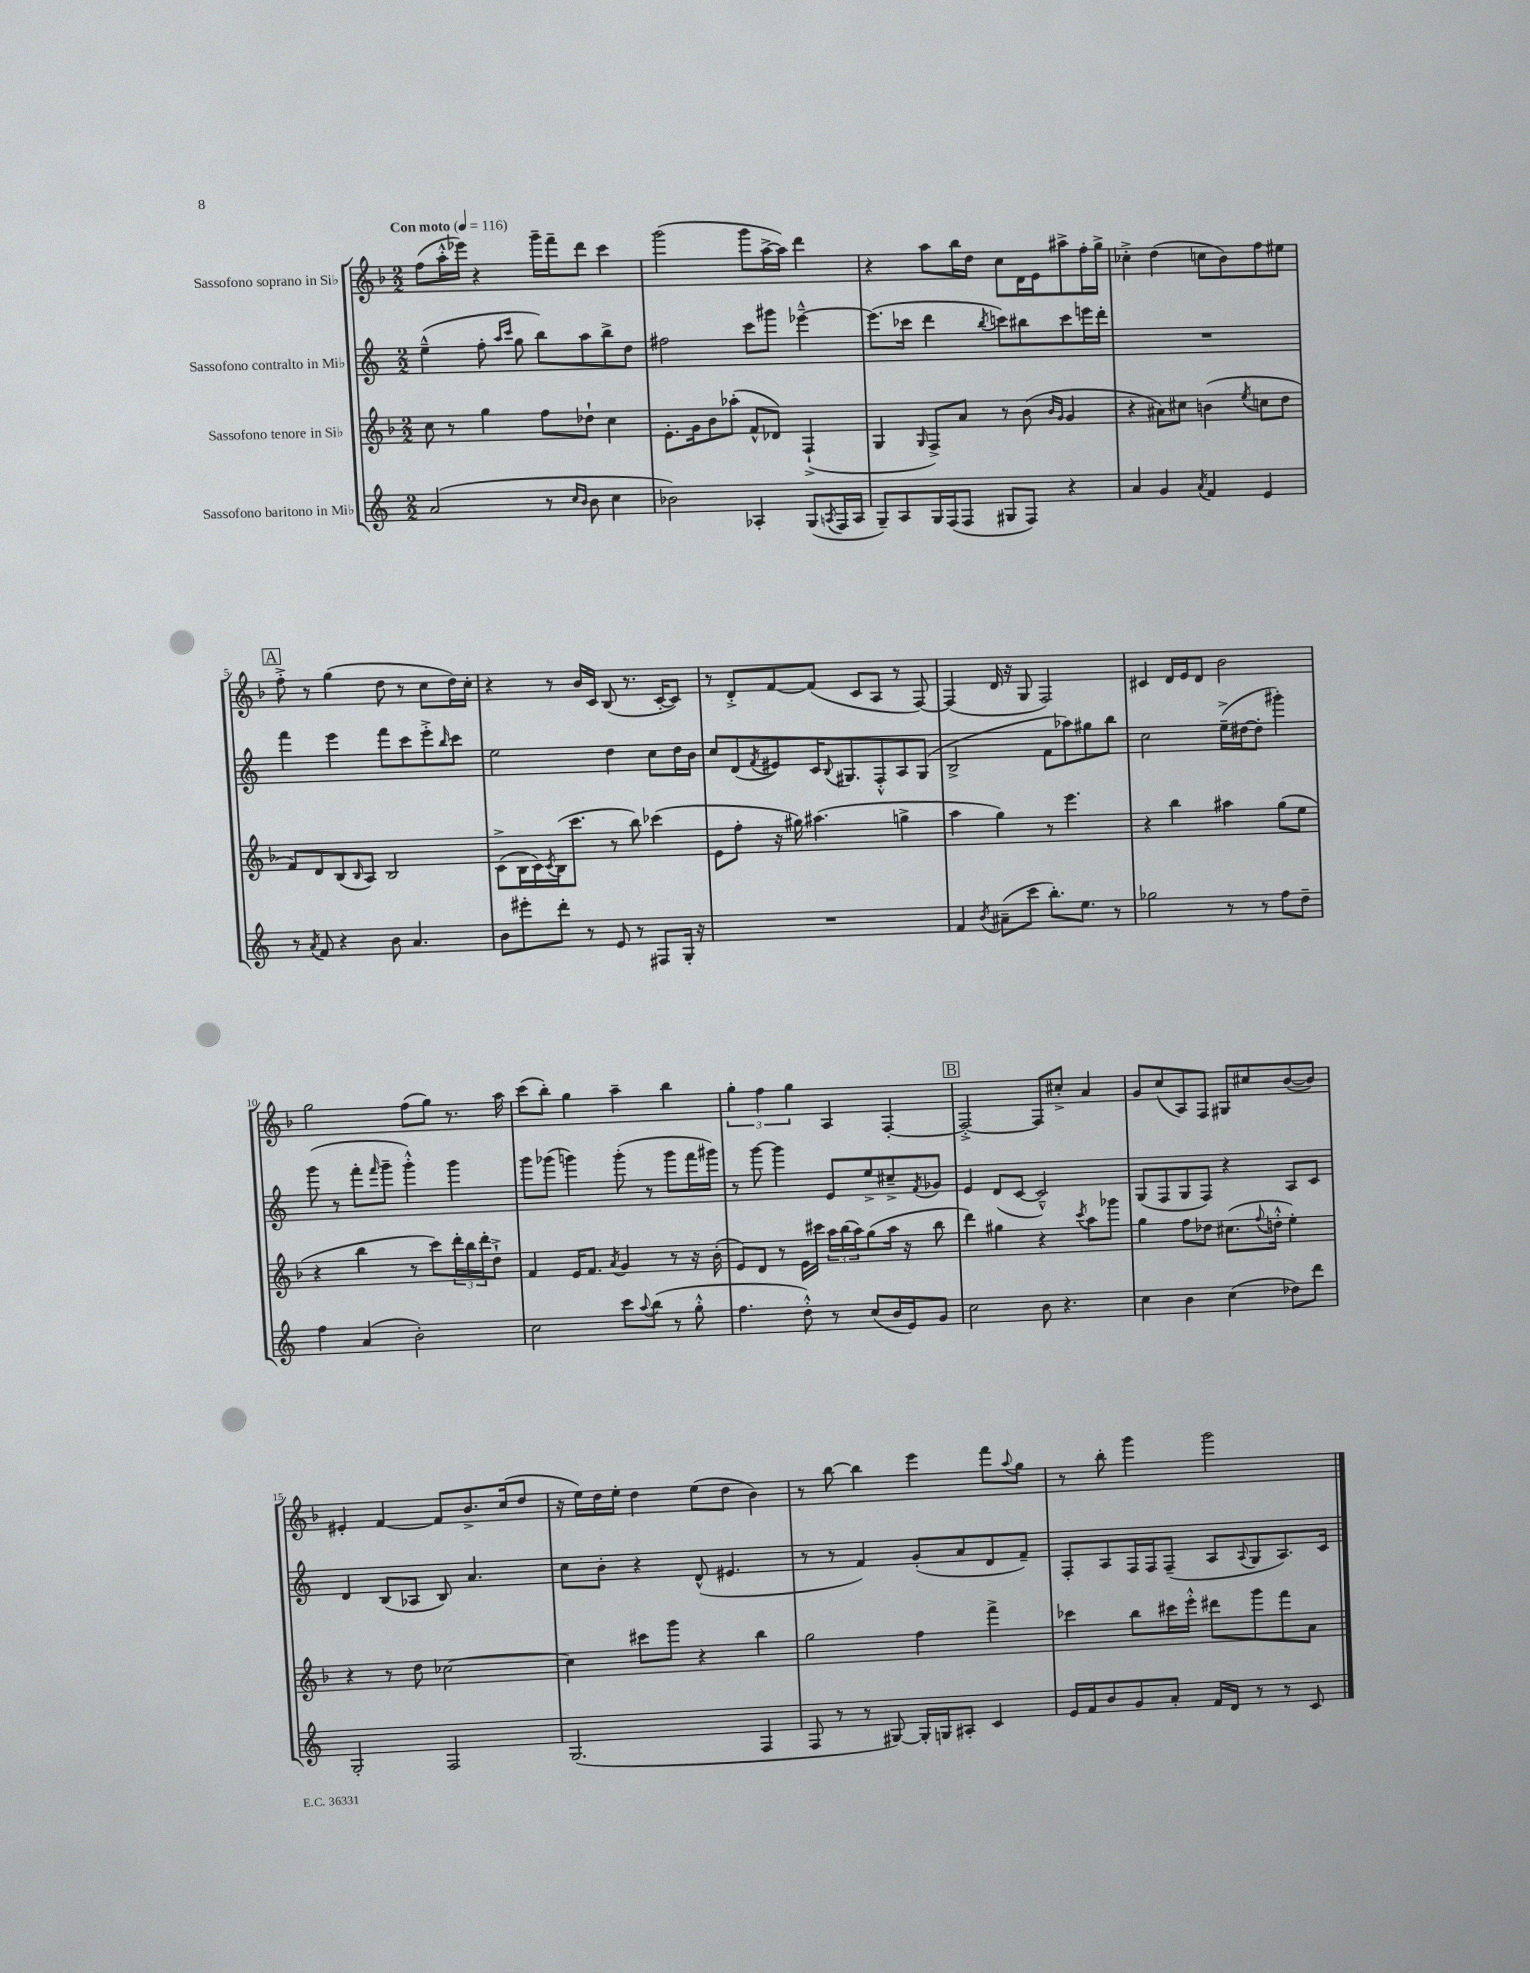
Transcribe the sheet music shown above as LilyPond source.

<<
\new StaffGroup <<
\new Staff = "s0" \with { instrumentName = "Sassofono soprano in Sib" } {
    \clef treble \key f \major \numericTimeSignature \time 2/2 \tempo "Con moto" 4 = 116
    f''8( a''16-.-^ ees'''16) r4 g'''16-- f'''16-- d'''8 c'''4 |
    g'''2( g'''8 a''16~-> a''16) d'''4 |
    r4 a''8 bes''16 d''16 c''8 d'16 e'16 ais''8-> f''16-. g''16-> |
    ces''4-.-> d''4( c''8 bes'8) f''8 eis''8 |
    \mark \markup { \box "A" } f''8-.-> r8 g''4( d''8 r8 c''8 d''16) c''16-. |
    r4 r8 bes'16 c'16 bes8( r8. c'16~-. c'8) |
    r8 d'8-.-> f'8~ f'8( c'8 a8 r8 f8~) |
    f4( d'16 r16 g8 f2) |
    cis'4 d'16 e'16 d'8 bes'2 |
    g''2 f''8( g''8) r8. a''16 |
    c'''8( bes''8-.) g''4 a''4-- bes''4 |
    \tuplet 3/2 { g''4-. f''4 g''4 } a4 f4~-. |
    \mark \markup { \box "B" } f2~-.-> f8 cis''8-.-> a'4 |
    g'8 c''8( a8) f8 gis8 cis''8 bes'8~( bes'8) |
    eis'4-. f'4~ f'8 bes'8.-> c''16( d''8 |
    r16 e''16) d''16 e''16-. d''4 e''8( d''8 bes'4) |
    r8 bes''8~ bes''4 e'''4 f'''8 \appoggiatura { a''8 } g''8 |
    r8 bes''8-. g'''4 g'''2 \bar "|." |
}
\new Staff = "s1" \with { instrumentName = "Sassofono contralto in Mib" } {
    \clef treble \key c \major \numericTimeSignature \time 2/2
    e''4---^( f''8-. \grace { a''16 c'''16 } g''8 b''8) a''8 b''8-> d''8 |
    fis''2 c'''8 gis'''8 ees'''4~---^ |
    ees'''8.( ces'''16 d'''4 \acciaccatura { b''8 } c'''8) bis''8 c'''8 e'''16 d'''16-. |
    R1 |
    \mark \markup { \box "A" } f'''4 e'''4 f'''8 c'''8 e'''8-.-> \grace { b''16 } c'''8 |
    e''2 d''4 c''8 d''16 b'16 |
    c''8 d'8( \acciaccatura { f'8 } eis'8) c'16 \appoggiatura { b8 } gis8. f8-.-^ a8 gis8( |
    b2-> f'8 aes''8) gis''8 b''8 |
    c''2 e''16--->( dis''16~ dis''8-. gis'''4-.) |
    g'''8( r8 f'''8-. \grace { f'''16 } g'''8-- g'''4-.-^) g'''4 |
    g'''8 ges'''8( g'''4) g'''8-.( r8 g'''8 f'''16 gis'''16) |
    r8 g'''8~ g'''4 e'8 e''8-> cis''8---> \acciaccatura { f'8 } ges'8 |
    \mark \markup { \box "B" } e'4 d'8( c'8~ c'2---^) |
    g8( f8 g8 f8) r4 a8 c'8 |
    d'4 b8( aes8 b8) a'4. |
    c''8 b'8-. r4 d'8-^( eis'4. |
    r8 r8 f'4) g'8-.( a'8 d'8 f'8--) |
    f8-. a8 f16 f16 f8--( a8 \appoggiatura { a8 } g8 a8.) c'16 \bar "|." |
}
\new Staff = "s2" \with { instrumentName = "Sassofono tenore in Sib" } {
    \clef treble \key f \major \numericTimeSignature \time 2/2
    c''8 r8 g''4 f''8 des''8-! c''4 |
    e'8.-. g'16 bes'8 aes''8-.( f'8-^ des'8) f4-!->( |
    g4 \grace { g16 } f8->) a'8 r8 bes'8( \grace { bes'16 g'16 } g'4 |
    r4 ais'8) cis''8 b'4( \acciaccatura { e''8 } c''8 d''8 |
    \mark \markup { \box "A" } f'8) d'8 bes8( \grace { bes16 } a8) bes2 |
    c'8->( bes16 c'16) \acciaccatura { c'8 } bes16( c'''8. r8 bes''8) ces'''4( |
    e'8 f''8-. r16 gis''16) ais''4.( g''4-> |
    a''4 g''4) r8 e'''4. |
    r4 bes''4 ais''4 g''8( e''8 |
    r4 bes''4 r8 c'''8) \tuplet 3/2 { d'''16-. bes''16 d'''16-. } d''8-!-> |
    f'4 e'16 f'8. \acciaccatura { a'8 } g'4 r8 r16 bes'16-.( |
    e'8) d'8 r8 e'16 cis'''16 \tuplet 3/2 { a''16 bes''16( a''16) } g''8( a''16 r16 bes''8 |
    \mark \markup { \box "B" } d'''4) gis''4 r4 \acciaccatura { c'''8 } a''8 ges'''8 |
    g''4 f''8 des''8 cis''8.( \appoggiatura { f''8 } d''16-.-^ e''4-.) |
    r4 r8 d''8 ces''2~ |
    ces''4 cis'''8 g'''8 r4 bes''4 |
    g''2 f''4 f'''4-> |
    ces'''4 bes''8 cis'''16 e'''16-.-^ dis'''8 g'''8 f'''8 a'8 \bar "|." |
}
\new Staff = "s3" \with { instrumentName = "Sassofono baritono in Mib" } {
    \clef treble \key c \major \numericTimeSignature \time 2/2
    a'2( r8 \grace { c''16 b'16 } b'8 c''4 |
    bes'2) aes4-. g8( \acciaccatura { a8 } f16 a16 |
    g8--) a8 g16 f16( f8 gis8 f8) r4 |
    a'4 g'4 \acciaccatura { a'8 } f'4 e'4 |
    \mark \markup { \box "A" } r8 \acciaccatura { a'8 } f'8 r4 b'8 a'4. |
    b'8 eis'''8-. d'''8-. r8 e'8 r8 fis8 g16-. r16 |
    R1 |
    f'4 \acciaccatura { b'8 } ais'8--( c'''8 b''8.-.) e''8. r8 |
    ges''2 r8 r8 f''8 d''8-- |
    f''4 a'4( b'2-.) |
    c''2 c'''8 \appoggiatura { a''8 } b''8( r8 g''8-.-^ |
    f''4. d''8-.-^) r8 c''8( b'16 e'16) g'8 |
    \mark \markup { \box "B" } c''2 b'8 r4. |
    c''4 b'4 c''4( des''8) d'''8 |
    g2-. f2 |
    g2.( f4 |
    f8 r8 r8 gis8~) gis16-. g16 ais8-. c'4 |
    e'16 f'16 b'8 g'8 a'8-. f'16 d'16 r8 r8 c'8 \bar "|." |
}
>>
>>
